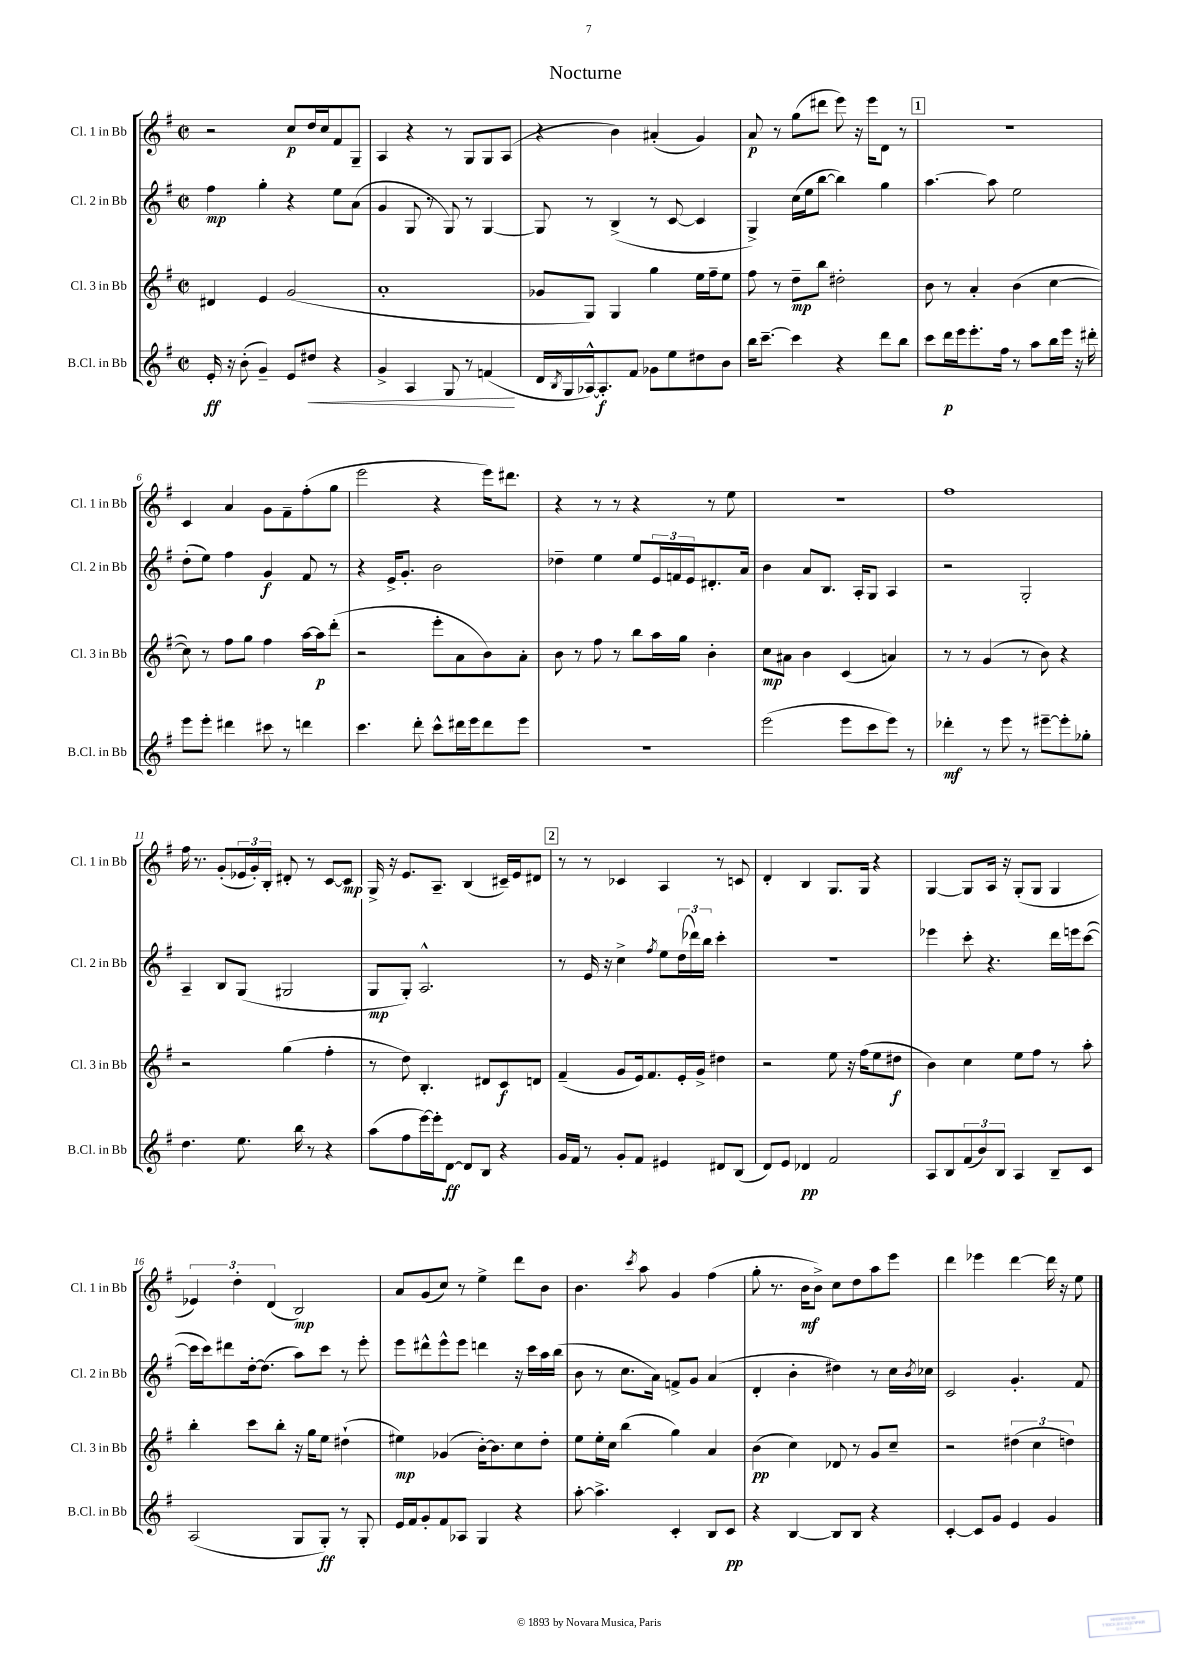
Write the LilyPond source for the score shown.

\header { title = "Nocturne" }
<<
\new StaffGroup <<
\new Staff = "s0" \with { instrumentName = "Cl. 1 in Bb" shortInstrumentName = "Cl. 1 in Bb" } {
    \clef treble \key g \major \defaultTimeSignature \time 2/2
    r2 c''8\p d''16 c''16 fis'8 g8-- |
    a4 r4 r8 g8 g8 a8( |
    r4 b'4) ais'4-.( g'4) |
    a'8\p r8 g''8( dis'''8 e'''8) r16 e'''16 d'8 r8 |
    \mark \markup { \box "1" } R1 |
    c'4 a'4 g'8 fis'8-- fis''8-.( g''8 |
    e'''2 r4 e'''16) dis'''8. |
    r4 r8 r8 r4 r8 e''8 |
    R1 |
    fis''1 |
    fis''16 r8. g'8-.( \tuplet 3/2 { ees'16 g'16-.) b16-. } dis'8-. r8 c'8~ c'8\mp |
    g16-> r16 e'8. a8.-- b4( cis'16--) e'16 dis'8 |
    \mark \markup { \box "2" } r8 r8 ces'4 a4 r8 c'8 |
    d'4-. b4 g8. g16 r4 |
    g4~ g8 a16 r16 g8-.( g8 g4 |
    \tuplet 3/2 { ees'4) d''4-. d'4( } b2\mp) |
    a'8 g'8( c''8) r8 e''4-> d'''8 b'8 |
    b'4. \acciaccatura { c'''8 } a''8 g'4 fis''4( |
    g''8-. r8. b'16\mf b'8->) c''8 d''8 a''8 e'''8 |
    d'''4 ees'''4 d'''4~ d'''16 r16 e''8 \bar "|." |
}
\new Staff = "s1" \with { instrumentName = "Cl. 2 in Bb" shortInstrumentName = "Cl. 2 in Bb" } {
    \clef treble \key g \major \defaultTimeSignature \time 2/2
    fis''4\mp g''4-. r4 e''8 a'8( |
    g'4 g8 r8 g8) r8 g4~ |
    g8 r8 b4->( r8 c'8~ c'4 |
    g4->) c''16( e''16 b''8~ b''4) g''4 |
    \mark \markup { \box "1" } a''4.~ a''8 e''2 |
    d''8-.( e''8) fis''4 g'4\f fis'8 r8 |
    r4 e'16-> g'8.-. b'2 |
    des''4-- e''4 e''8 \tuplet 3/2 { e'16 f'16 e'16 } dis'8.-. a'16 |
    b'4 a'8 b8. a16-. g8 a4 |
    r2 g2-. |
    a4-- b8 g8( gis2 |
    g8\mp g8-.) a2.-^ |
    \mark \markup { \box "2" } r8 e'16 r16 c''4-> \acciaccatura { fis''8 } e''8 \tuplet 3/2 { d''16( des'''16) b''16 } c'''4-. |
    r1 |
    ees'''4 c'''8-. r4. d'''16 e'''16 c'''8~( |
    c'''16 c'''16) dis'''8 d''16~-. d''8.( a''8) c'''8 r8 e'''8-. |
    e'''8 dis'''8-^ e'''8-^ e'''8 d'''4 r16 c'''16 a''16 b''16( |
    b'8 r8 c''8. a'16) f'8-> g'8 a'4( |
    d'4-. b'4-. dis''4) r8 c''16 \acciaccatura { b'8 } ces''16 |
    c'2 g'4.-. fis'8 \bar "|." |
}
\new Staff = "s2" \with { instrumentName = "Cl. 3 in Bb" shortInstrumentName = "Cl. 3 in Bb" } {
    \clef treble \key g \major \defaultTimeSignature \time 2/2
    dis'4 e'4 g'2( |
    a'1-. |
    ges'8 g8) g4 g''4 e''16 fis''16-- e''8 |
    fis''8 r8 d''8--\mp b''8 dis''2-. |
    \mark \markup { \box "1" } b'8 r8 a'4-. b'4( c''4~ |
    c''8) r8 fis''8 g''8 fis''4 a''16~ a''16\p d'''8-.( |
    r2 e'''8-. a'8 b'8) a'8-. |
    b'8 r8 fis''8 r8 b''8 a''16 g''16 b'4-. |
    c''8\mp ais'8 b'4 c'4( a'4) |
    r8 r8 g'4( r8 b'8) r4 |
    r2 g''4( fis''4-. |
    r8 d''8) b4.-. dis'8 c'8\f d'8 |
    \mark \markup { \box "2" } fis'4--( g'8 e'16) fis'8. e'16-. g'16-> dis''4 |
    r2 e''8 r16 fis''16( e''8 dis''8\f |
    b'4) c''4 e''8 fis''8 r8 a''8-. |
    b''4-. c'''8 b''8-. r16 g''16 e''8 dis''4-!( |
    eis''4\mp) ges'4( b'16~-.) b'8. c''8 d''8-. |
    e''8 e''16-. c''16 b''4( g''4) a'4 |
    b'4\pp( c''4) des'8 r8 g'8 c''8-- |
    r2 \tuplet 3/2 { dis''4( c''4 d''4) } \bar "|." |
}
\new Staff = "s3" \with { instrumentName = "B.Cl. in Bb" shortInstrumentName = "B.Cl. in Bb" } {
    \clef treble \key g \major \defaultTimeSignature \time 2/2
    e'16-.\ff r16 b'8-.( g'4--) e'8 dis''8\< r4 |
    g'4-> a4 g8 r8 f'4\!( |
    d'16 \acciaccatura { b8 } g16 aes16~-^) aes8.-.\f fis'8 ges'8 e''8 dis''8 b'8 |
    b''16 c'''8.~-- c'''4 r4 d'''8 b''8 |
    \mark \markup { \box "1" } c'''8 d'''16\p e'''16 e'''8.-. fis''16 r8 a''8 b''16 e'''16 r16 dis'''16-. |
    e'''8 e'''8-. dis'''4 cis'''8 r8 d'''4 |
    c'''4. d'''8-. c'''8-^ dis'''16 e'''16 dis'''8 e'''8 |
    R1 |
    e'''2( e'''8 c'''8 e'''8) r8 |
    des'''4-.\mf r8 e'''8 r8 eis'''8~-- eis'''8-. ges''8-. |
    d''4. e''8. b''16 r8 r4 |
    a''8( fis''8 e'''16~) e'''16-. d'8~\ff d'8 b8 r4 |
    \mark \markup { \box "2" } g'16 fis'16 r8 g'8-. fis'8 eis'4 dis'8 b8( |
    d'8) e'8 des'4\pp fis'2 |
    a8 b8 \tuplet 3/2 { fis'8( b'8) b8 } a4 b8-- c'8 |
    a2( g8 g8-.\ff) r8 g8-. |
    e'16 fis'16 g'8-. fis'8 aes8 g4 r4 |
    a''8~-. a''4.-> c'4-. b8 c'8\pp |
    r4 b4~ b8 b8 r4 |
    c'4~-. c'8 g'8 e'4 g'4 \bar "|." |
}
>>
>>
